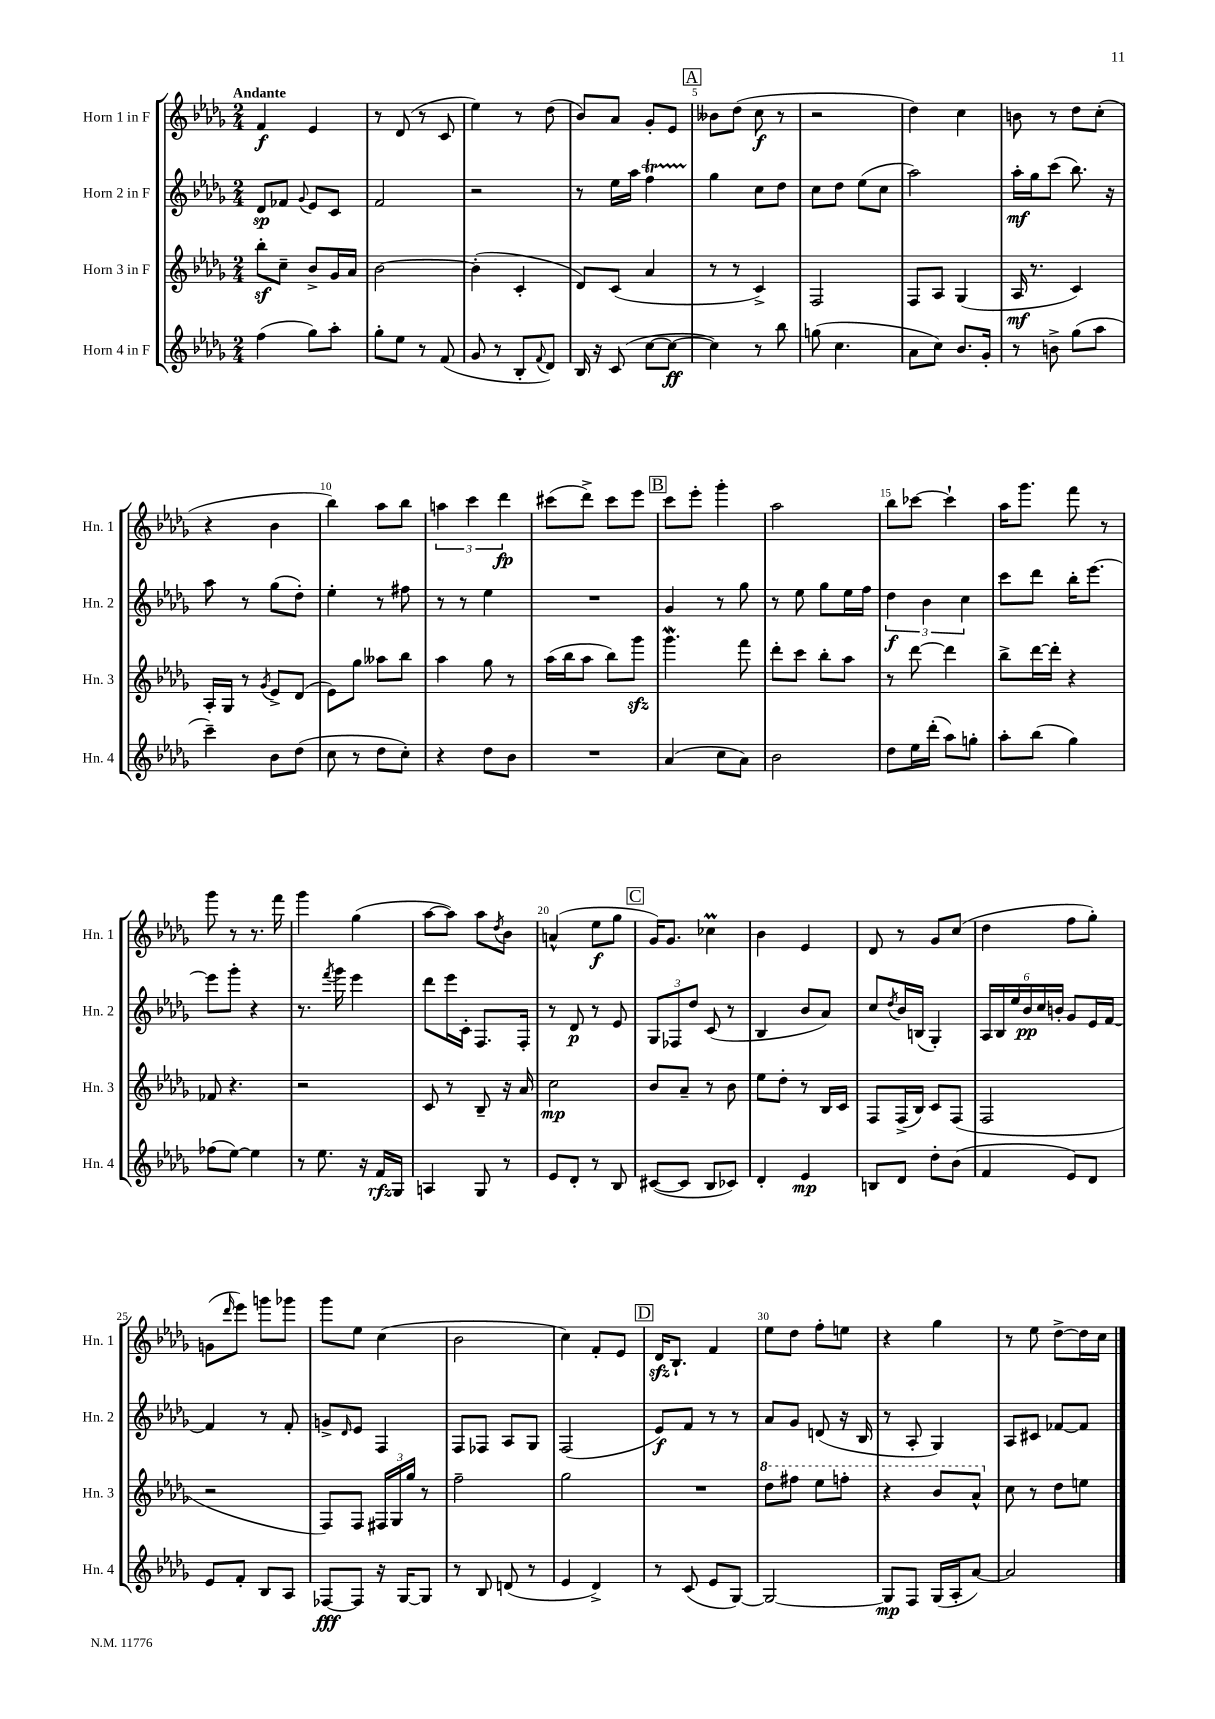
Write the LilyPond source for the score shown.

<<
\new StaffGroup <<
\new Staff = "s0" \with { instrumentName = "Horn 1 in F" shortInstrumentName = "Hn. 1" } {
    \clef treble \key des \major \numericTimeSignature \time 2/4 \tempo "Andante"
    f'4\f ees'4 |
    r8 des'8( r8 c'8 |
    ees''4) r8 des''8( |
    bes'8) aes'8 ges'8-. ees'8 |
    \mark \markup { \box "A" } beses'8 des''8( c''8\f r8 |
    r2 |
    des''4) c''4 |
    b'8 r8 des''8 c''8-.( |
    r4 bes'4 |
    bes''4) aes''8 bes''8 |
    \tuplet 3/2 { a''4 c'''4 des'''4\fp } |
    cis'''8( des'''8->) cis'''8 ees'''8 |
    \mark \markup { \box "B" } c'''8 ees'''8-. ges'''4-. |
    aes''2 |
    bes''8 ces'''8~ ces'''4-! |
    aes''16 ges'''8. f'''8 r8 |
    ges'''8 r8 r8. f'''16 |
    ges'''4 ges''4( |
    aes''8~ aes''8) aes''8 \acciaccatura { des''8 } bes'8 |
    a'4-^( ees''8\f ges''8 |
    \mark \markup { \box "C" } ges'16) ges'8. ces''4\prall |
    bes'4 ees'4 |
    des'8 r8 ges'8 c''8( |
    des''4 f''8 ges''8-.) |
    g'8( \grace { des'''16 } ees'''8) g'''8 ges'''8 |
    ges'''8 ees''8 c''4( |
    bes'2 |
    c''4) f'8-. ees'8 |
    \mark \markup { \box "D" } des'16\sfz bes8.-! f'4 |
    ees''8 des''8 f''8-. e''8 |
    r4 ges''4 |
    r8 ees''8 des''8~-> des''16 c''16 \bar "|." |
}
\new Staff = "s1" \with { instrumentName = "Horn 2 in F" shortInstrumentName = "Hn. 2" } {
    \clef treble \key des \major \numericTimeSignature \time 2/4
    des'8\sp fes'8 \appoggiatura { ges'8 } ees'8 c'8 |
    f'2 |
    r2 |
    r8 ees''16 aes''16 f''4\startTrillSpan |
    \mark \markup { \box "A" } ges''4\stopTrillSpan c''8 des''8 |
    c''8 des''8 ees''8( c''8 |
    aes''2) |
    aes''16-.\mf ges''16 c'''8( bes''8.) r16 |
    aes''8 r8 ges''8( des''8-.) |
    ees''4-. r8 fis''8 |
    r8 r8 ees''4 |
    R2 |
    \mark \markup { \box "B" } ges'4 r8 ges''8 |
    r8 ees''8 ges''8 ees''16 f''16 |
    \tuplet 3/2 { des''4\f bes'4 c''4 } |
    c'''8 des'''8 bes''16-. ees'''8.~ |
    ees'''8 ges'''8-. r4 |
    r8. \acciaccatura { f'''8 } ges'''16 ees'''4 |
    des'''8 ees'''16 c'16-. f8. f16-. |
    r8 des'8\p r8 ees'8 |
    \mark \markup { \box "C" } \tuplet 3/2 { ges8 fes8 des''8 } c'8( r8 |
    bes4 bes'8 aes'8) |
    c''8 \acciaccatura { des''8 } bes'16 b16( ges4-.) |
    \tuplet 6/4 { aes16 bes16 ees''16 bes'16\pp c''16 b'16-. } ges'8 ees'16 f'16~ |
    f'4 r8 f'8-. |
    g'8-> \grace { des'16 } ees'8 f4 |
    f8 fes8 aes8 ges8 |
    f2( |
    \mark \markup { \box "D" } ees'8\f) f'8 r8 r8 |
    aes'8 ges'8 d'8( r16 bes16 |
    r8 aes8-. ges4) |
    aes8 cis'8 fes'8~ fes'8 \bar "|." |
}
\new Staff = "s2" \with { instrumentName = "Horn 3 in F" shortInstrumentName = "Hn. 3" } {
    \clef treble \key des \major \numericTimeSignature \time 2/4
    bes''8-.\sf c''8-- bes'8-> ges'16 aes'16 |
    bes'2~ |
    bes'4-.( c'4-. |
    des'8) c'8( aes'4 |
    \mark \markup { \box "A" } r8 r8 c'4->) |
    f2 |
    f8 aes8 ges4( |
    aes16\mf r8. c'4) |
    aes16-. ges16 r8 \acciaccatura { ges'8 } ees'8-> des'8( |
    ees'8) ges''8 aeses''8 bes''8 |
    aes''4 ges''8 r8 |
    aes''16( bes''16 aes''8 bes''8) ges'''8\sfz |
    \mark \markup { \box "B" } ges'''4.\mordent f'''8 |
    des'''8-. c'''8 bes''8-. aes''8 |
    r8 des'''8~ des'''4 |
    bes''8-> des'''16~ des'''16-. r4 |
    fes'8 r4. |
    r2 |
    c'8 r8 bes8-- r16 aes'16 |
    c''2\mp |
    \mark \markup { \box "C" } bes'8 aes'8-- r8 bes'8 |
    ees''8 des''8-. r8 bes16 c'16 |
    f8 f16->( bes16) c'8 f8( |
    f2 |
    r2 |
    f8) f8 \tuplet 3/2 { fis16 ges16 ges''16 } r8 |
    f''2-- |
    ges''2 |
    \mark \markup { \box "D" } R2 |
    \ottava #1 des'''8 fis'''8 ees'''8 f'''8-. |
    r4 bes''8 aes''8-^ \ottava #0 |
    c''8 r8 des''8 e''8 \bar "|." |
}
\new Staff = "s3" \with { instrumentName = "Horn 4 in F" shortInstrumentName = "Hn. 4" } {
    \clef treble \key des \major \numericTimeSignature \time 2/4
    f''4( ges''8) aes''8-. |
    ges''8-. ees''8 r8 f'8( |
    ges'8 r8 bes8-. \appoggiatura { f'8 } des'8) |
    bes16 r16 c'8( c''8~ c''8~\ff |
    \mark \markup { \box "A" } c''4) r8 bes''8 |
    g''8( c''4. |
    aes'8 c''8) bes'8. ges'16-. |
    r8 b'8-> ges''8( aes''8 |
    c'''4--) bes'8 des''8( |
    c''8 r8 des''8 c''8-.) |
    r4 des''8 bes'8 |
    R2 |
    \mark \markup { \box "B" } aes'4( c''8 aes'8) |
    bes'2 |
    des''8 ees''16 des'''16-.( aes''8) g''8-. |
    aes''8-. bes''8( ges''4) |
    fes''8( ees''8~) ees''4 |
    r8 ees''8. r16 f'16\rfz ges16 |
    a4 ges8 r8 |
    ees'8 des'8-. r8 bes8 |
    \mark \markup { \box "C" } cis'8~( cis'8 bes8 ces'8) |
    des'4-. ees'4\mp |
    b8 des'8 des''8-. bes'8( |
    f'4 ees'8) des'8 |
    ees'8 f'8-. bes8 aes8 |
    fes8~\fff fes8 r16 ges16~ ges8 |
    r8 bes8 d'8( r8 |
    ees'4 des'4->) |
    \mark \markup { \box "D" } r8 c'8( ees'8 ges8~) |
    ges2~ |
    ges8\mp f8 ges16( aes16-. aes'8~) |
    aes'2 \bar "|." |
}
>>
>>
\layout { \context { \Score \override BarNumber.break-visibility = ##(#f #t #t) barNumberVisibility = #(every-nth-bar-number-visible 5) } }
